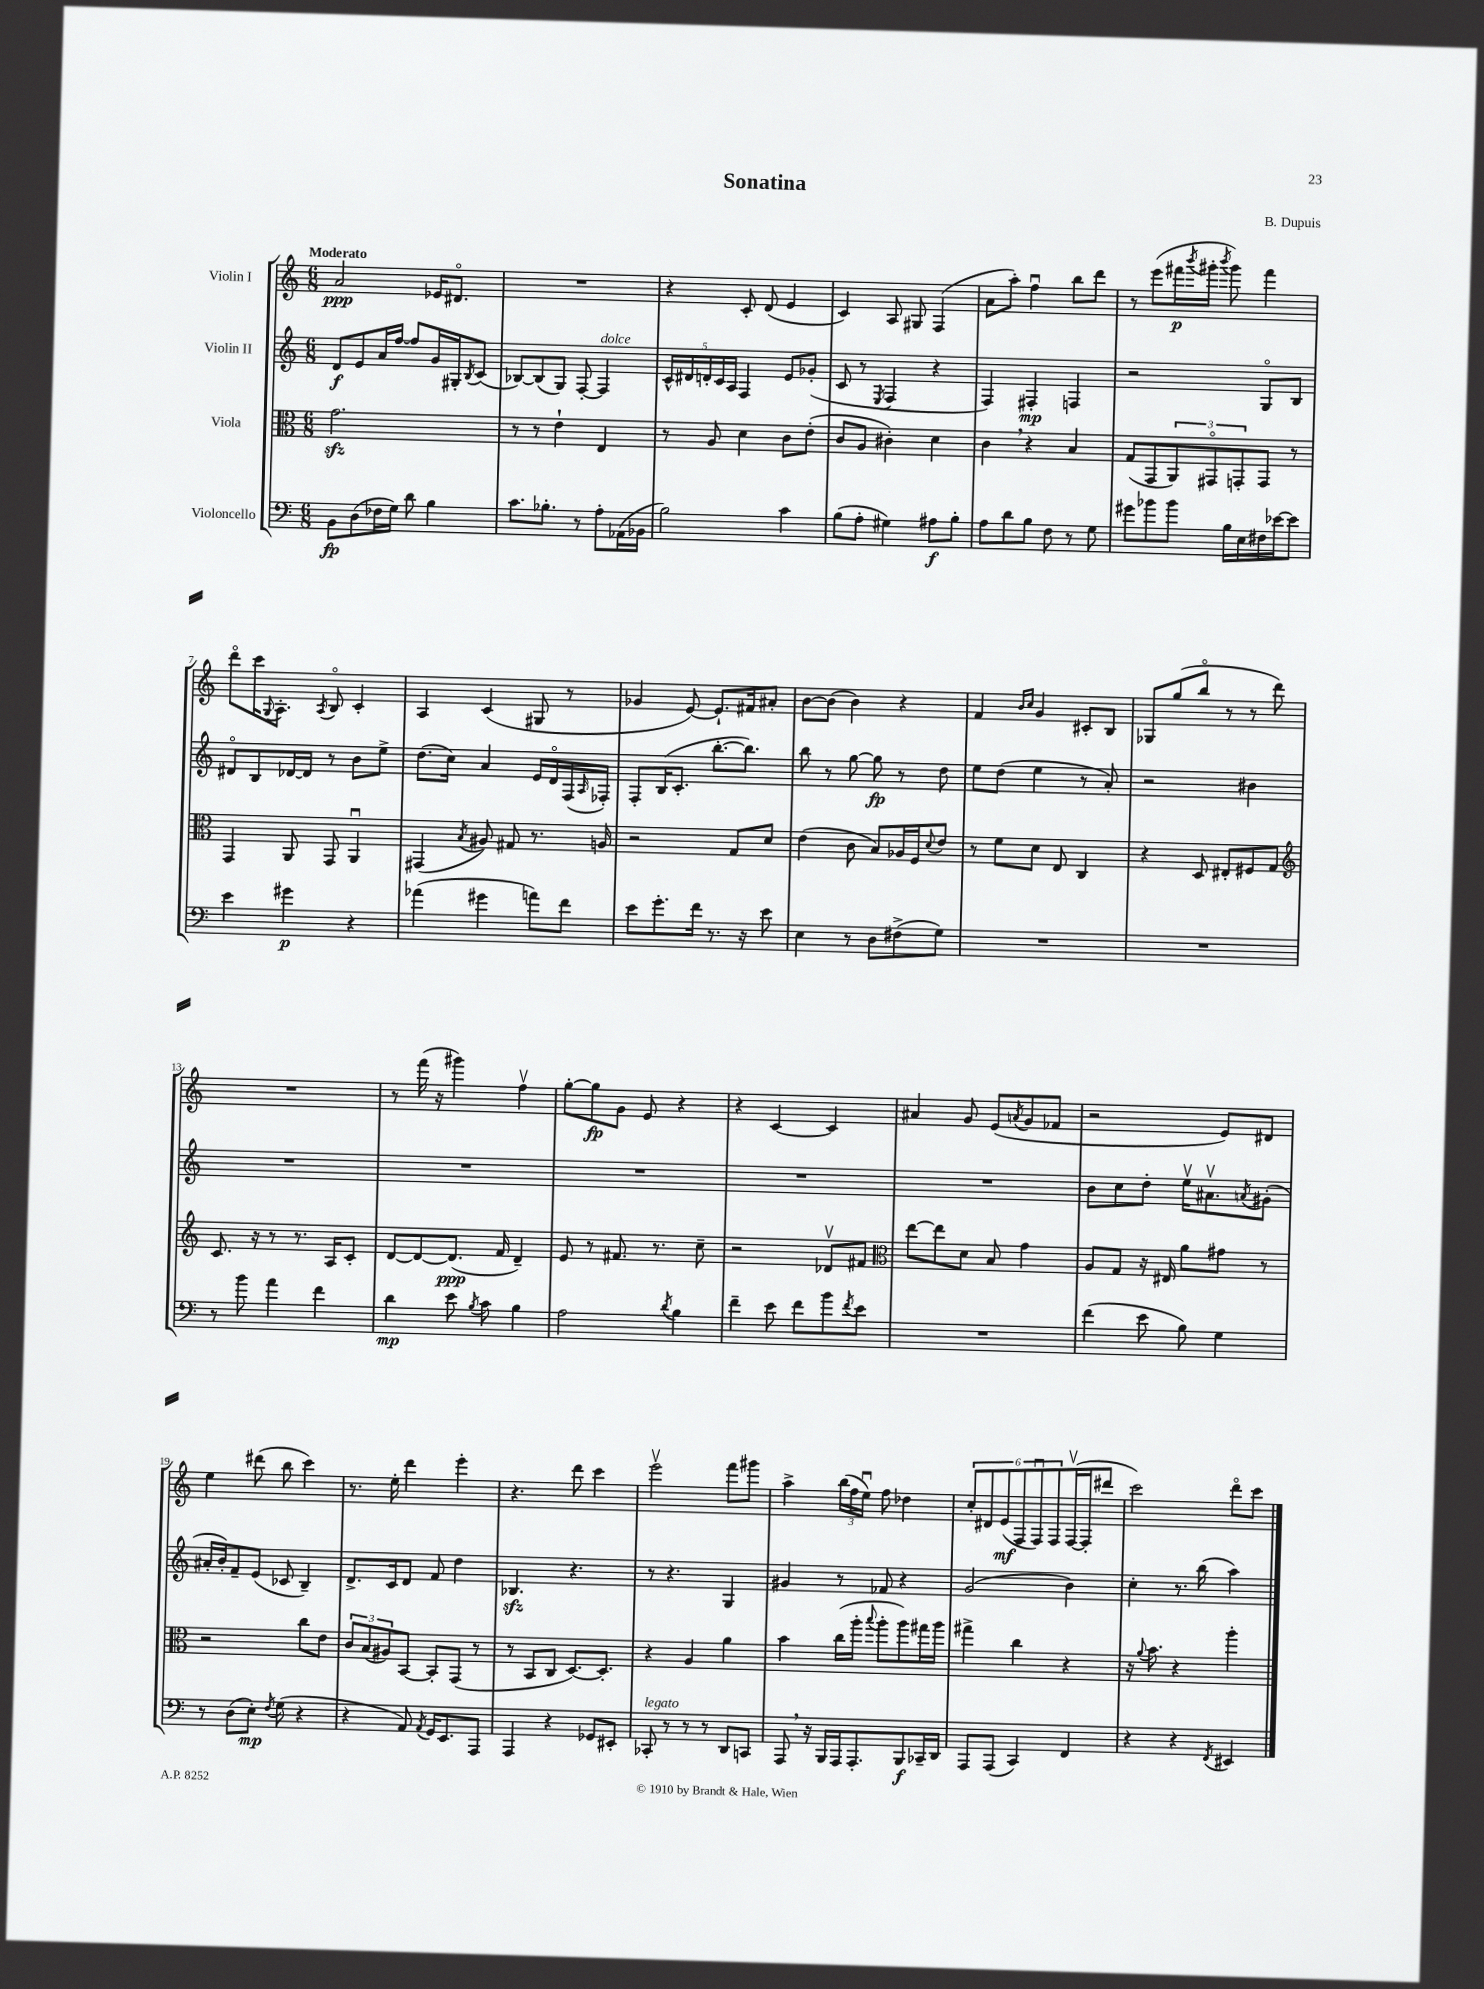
\header { title = "Sonatina" composer = "B. Dupuis" }
<<
\new StaffGroup <<
\new Staff = "s0" \with { instrumentName = "Violin I" } {
    \clef treble \key c \major \numericTimeSignature \time 6/8 \tempo "Moderato"
    a'2\ppp ees'16 dis'8.\flageolet |
    R2. |
    r4 c'8-. d'8( e'4 |
    c'4) a8 gis8 f4( |
    a'8 a''8-.) f''4\downbow b''8 d'''8 |
    r8 e'''8( fis'''16\p \acciaccatura { b'''8 } gis'''16-. \acciaccatura { b'''8 } gis'''8) fis'''4 |
    d'''8\flageolet c'''16 \appoggiatura { g8 } a8.-. \acciaccatura { a8 } b8\flageolet c'4-. |
    a4 c'4( gis8 r8 |
    ges'4 e'8~) e'8.-! fis'16 ais'8-. |
    b'8~ b'8( b'4) r4 |
    f'4 \grace { b'16 c''16 } g'4 cis'8-. b8 |
    ges8 g''8( b''8\flageolet r8 r8 d'''8) |
    R2. |
    r8 f'''16( r16 gis'''4) f''4\upbow |
    g''8~-. g''8\fp g'8 e'8 r4 |
    r4 c'4~ c'4 |
    ais'4 g'8 e'8( \acciaccatura { a'8 } g'8 fes'8 |
    r2 e'8) dis'8 |
    e''4 dis'''8( b''8 c'''4) |
    r8. e''16-. d'''4 e'''4-. |
    r4. d'''8 c'''4 |
    e'''2\upbow f'''8 gis'''8 |
    a''4-> \tuplet 3/2 { b''16( f''16 e''16\downbow) } f''8 des''4 |
    \tuplet 6/4 { c''8-. dis'8 e'8\mf( f8 f8\downbow) f8 } f16~\upbow( f16-. dis'''8 |
    c'''2) d'''8\flageolet c'''8 \bar "|." |
}
\new Staff = "s1" \with { instrumentName = "Violin II" } {
    \clef treble \key c \major \numericTimeSignature \time 6/8
    d'8\f e'8 a'16 f''16~ f''8 g'16 gis16-. \acciaccatura { b8 } c'8( |
    bes8~) bes8( g8) f8~-. f4^\markup { \italic "dolce" } |
    \tuplet 5/4 { c'16-^ dis'16 d'16-. c'16 a16 } f4 e'8 ges'8-.( |
    c'8 r8 \acciaccatura { e8 } f4 r4 |
    f4) fis4-.\mp f4 |
    r2 g8\flageolet b8 |
    dis'8\flageolet b8 des'16~ des'16 r8 b'8 e''8-> |
    d''8.( c''16) a'4 e'16 d'16\flageolet f16( \grace { a16 } fes16-.) |
    f8-. b16( c'8.-. b''8.~-. b''8.) |
    b''8 r8 g''8~ g''8\fp r8 d''8 |
    e''8 d''8( e''4 r8 a'8-.) |
    r2 bis'4 |
    R2. |
    R2. |
    R2. |
    R2. |
    R2. |
    b'8 c''8 d''8-. e''16\upbow ais'8.\upbow \acciaccatura { a'8 } gis'8-.( |
    ais'16-. b'16-.) f'8-- e'8( ces'8 b4--) |
    d'8.-> c'16 d'8 f'8 d''4 |
    bes4.\sfz r4. |
    r8 r4. g4 |
    gis'4 r8 fes'8 r4 |
    g'2( b'4) |
    c''4-. r8. b''16( a''4) \bar "|." |
}
\new Staff = "s2" \with { instrumentName = "Viola" } {
    \clef alto \key c \major \numericTimeSignature \time 6/8
    g'2.\sfz |
    r8 r8 e'4-! e4 |
    r8 a8 d'4 c'8 e'8-.( |
    c'8 a8 cis'4-.) d'4 |
    c'4 \breathe r4 b4 |
    g8( g,8 \tuplet 3/2 { a,8) gis,8\flageolet g,8-. } g,8 r8 |
    g,4 a,8 g,8 a,4\downbow |
    gis,4( \acciaccatura { b8 } ais8) gis8 r8. a16 |
    r2 g8 d'8 |
    e'4( c'8 b8) aes16 f16 \appoggiatura { d'8 } e'8 |
    r8 f'8 d'8 e8 c4 |
    r4 d8 eis8-. fis8 g8 |
    \clef treble c'8. r16 r8 r8. a16 c'8-. |
    d'8~ d'8~ d'8.\ppp( f'16 d'4--) |
    e'8 r8 fis'8. r8. c''8-- |
    r2 des'8\upbow fis'8 |
    \clef alto e''8~ e''8 d'8 b8 g'4 |
    a8 g8 r16 eis16 a'8 gis'8 r8 |
    r2 c''8 e'8 |
    \tuplet 3/2 { c'8 b8( ais8) } b,8~ b,8-. g,8( r8 |
    r8 b,8 c8 d8.~) d8.-. |
    r4 a4 a'4 |
    b'4 c''16( a''16-. \appoggiatura { b''8 } a''8-. a''8) gis''16 a''16 |
    gis''4-> c''4 r4 |
    r16 \appoggiatura { a'8 } b'8. r4 a''4-. \bar "|." |
}
\new Staff = "s3" \with { instrumentName = "Violoncello" } {
    \clef bass \key c \major \numericTimeSignature \time 6/8
    b,8\fp d8( fes16 g16) d'8 b4 |
    c'8. bes8.-. r8 a8-. aes,16( bes,16 |
    b2) c'4 |
    b8( a8-. gis4) ais8\f b8-. |
    a8 d'8 b8 f8 r8 g8 |
    gis'8 bes'8 bes'8 b16 e16 fis16 ees'16~ ees'8 |
    e'4 gis'4\p r4 |
    aes'4( gis'4 a'8) f'8 |
    e'8 g'8.-. f'16 r8. r16 e'8 |
    e4 r8 d8 fis8->( g8) |
    R2. |
    R2. |
    r8 b'8 a'4 f'4 |
    d'4\mp e'8 \acciaccatura { b8 } c'8 b4 |
    a2 \acciaccatura { d'8 } b4 |
    f'4-- e'8 f'8 b'8 \acciaccatura { f'8 } e'8 |
    R2. |
    f'4( e'8 b8) g4 |
    r8 d8( e8-.\mp) \acciaccatura { f8 } g8( r4 |
    r4 a,8) \acciaccatura { a,8 } g,16 e,8. a,,8 |
    a,,4 r4 ges,8 eis,8-. |
    ces,8-.^\markup { \italic "legato" } r8 r8 r8 d,8 c,8 |
    a,,8 \breathe r16 b,,16 a,,16 a,,8.-. b,,8\f ces,16-- d,16 |
    a,,8 a,,8( c,4) f,4 |
    r4 r4 \acciaccatura { f,8 } eis,4 \bar "|." |
}
>>
>>
